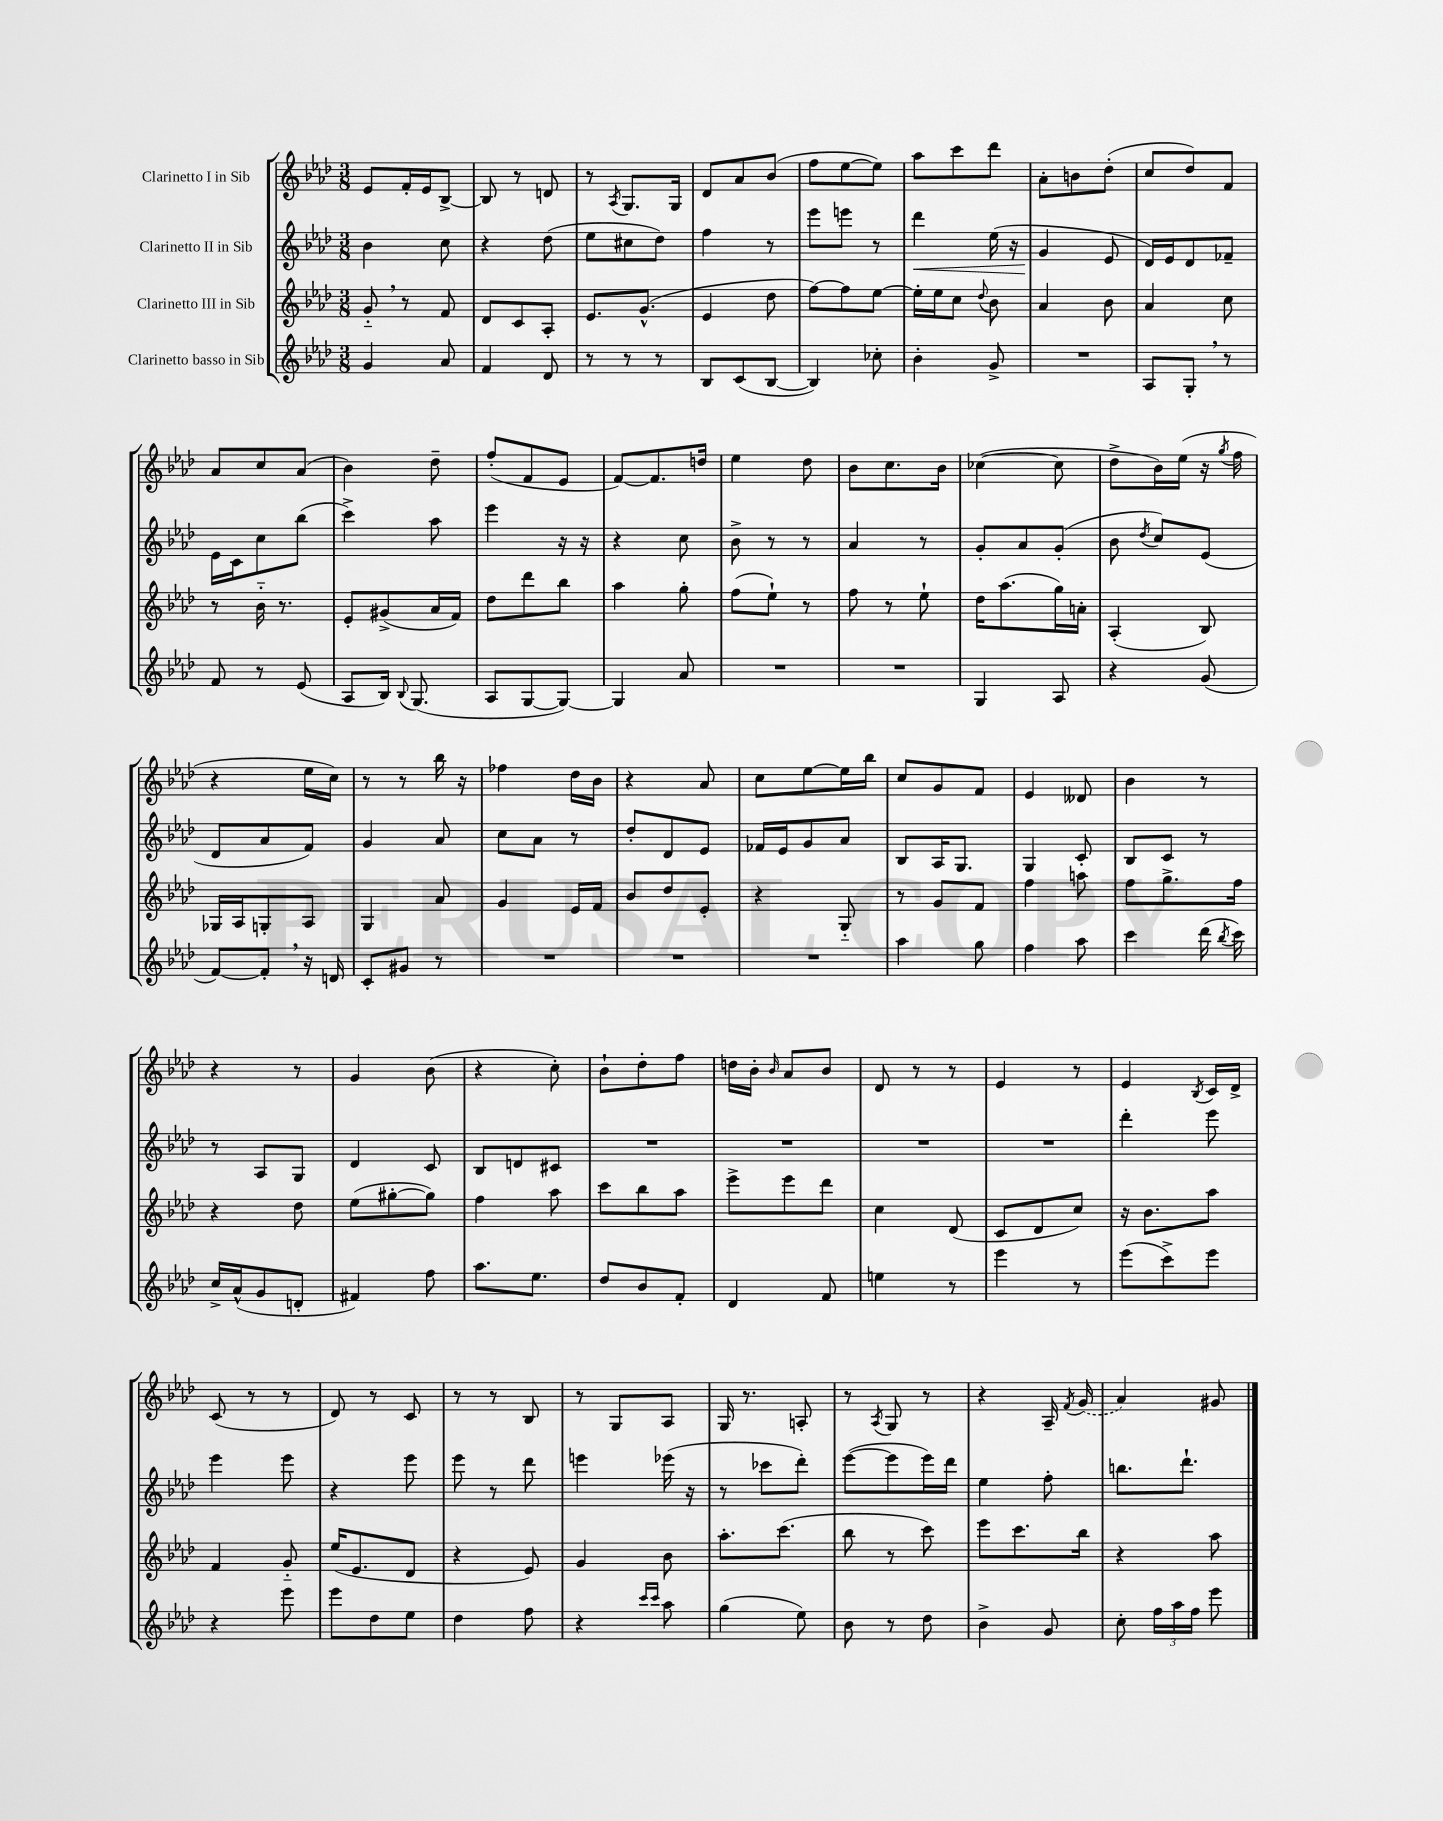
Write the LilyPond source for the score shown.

<<
\new StaffGroup <<
\new Staff = "s0" \with { instrumentName = "Clarinetto I in Sib" } {
    \clef treble \key aes \major \numericTimeSignature \time 3/8
    \autoBeamOff ees'8[ f'16-. ees'16 bes8]~-> |
    bes8 r8 d'8 |
    r8 \acciaccatura { aes8 } g8.[ g16] |
    des'8[ aes'8 bes'8]( |
    f''8[ ees''8~ ees''8]) |
    aes''8[ c'''8 des'''8] |
    aes'8[-. b'8 des''8]-.( |
    c''8[ des''8) f'8] |
    aes'8[ c''8 aes'8]( |
    bes'4) des''8-- |
    f''8[-.( f'8 ees'8] |
    f'8[~) f'8. d''16] |
    ees''4 des''8 |
    bes'8[ c''8. bes'16] |
    ces''4~( ces''8 |
    des''8[-> bes'16) ees''16]( r16 \acciaccatura { g''8 } f''16 |
    r4 ees''16[ c''16]) |
    r8 r8 bes''16 r16 |
    fes''4 des''16[ bes'16] |
    r4 aes'8 |
    c''8[ ees''8~ ees''16 bes''16] |
    c''8[ g'8 f'8] |
    ees'4 deses'8 |
    bes'4 r8 |
    r4 r8 |
    g'4 bes'8( |
    r4 c''8-.) |
    bes'8[-! des''8-. f''8] |
    d''16[ bes'16]-. \grace { bes'16 } aes'8[ bes'8] |
    des'8 r8 r8 |
    ees'4 r8 |
    ees'4 \acciaccatura { bes8 } c'16[ des'16]-> |
    c'8( r8 r8 |
    des'8) r8 c'8 |
    r8 r8 bes8 |
    r8 g8[ aes8] |
    g16 r8. a8-. |
    r8 \acciaccatura { aes8 } g8 r8 |
    r4 aes16-- \acciaccatura { f'8 } \once \slurDashed g'16( |
    aes'4) gis'8 \bar "|." |
}
\new Staff = "s1" \with { instrumentName = "Clarinetto II in Sib" } {
    \clef treble \key aes \major \numericTimeSignature \time 3/8
    \autoBeamOff bes'4 c''8 |
    r4 des''8( |
    ees''8[ cis''8 des''8]) |
    f''4 r8 |
    ees'''8[ e'''8] r8 |
    des'''4\< ees''16( r16 |
    g'4\! ees'8 |
    des'16[) ees'16 des'8 fes'8]-- |
    ees'16[ c'16 c''8 bes''8]( |
    c'''4->) aes''8 |
    ees'''4 r16 r16 |
    r4 c''8 |
    bes'8-> r8 r8 |
    aes'4 r8 |
    g'8[-. aes'8 g'8]-.( |
    bes'8 \acciaccatura { des''8 } c''8[) ees'8]( |
    des'8[ aes'8 f'8]) |
    g'4 aes'8 |
    c''8[ aes'8] r8 |
    des''8[-. des'8 ees'8] |
    fes'16[ ees'16 g'8 aes'8] |
    bes8[ aes16 g8.] |
    g4 c'8-. |
    bes8[ c'8] r8 |
    r8 aes8[ g8] |
    des'4 c'8 |
    bes8[ d'8 cis'8] |
    R4. |
    R4. |
    R4. |
    R4. |
    des'''4-. ees'''8 |
    ees'''4 ees'''8 |
    r4 ees'''8 |
    ees'''8 r8 des'''8 |
    e'''4 ees'''16( r16 |
    r8 ces'''8[ des'''8]-.) |
    ees'''8[~( ees'''8 ees'''16) des'''16] |
    ees''4 f''8-. |
    b''8.[ des'''8.]-! \bar "|." |
}
\new Staff = "s2" \with { instrumentName = "Clarinetto III in Sib" } {
    \clef treble \key aes \major \numericTimeSignature \time 3/8
    \autoBeamOff g'8-_ \breathe r8 f'8 |
    des'8[ c'8 aes8]-. |
    ees'8.[ g'8.]-^( |
    ees'4 des''8 |
    f''8[~) f''8 ees''8]~ |
    ees''16[-. ees''16 c''8] \appoggiatura { des''8 } bes'8 |
    aes'4 bes'8 |
    aes'4 c''8 |
    r8 bes'16-_ r8. |
    ees'8[-. gis'8->( aes'16 f'16]) |
    des''8[ des'''8 bes''8] |
    aes''4 g''8-. |
    f''8[( ees''8]-!) r8 |
    f''8 r8 ees''8-! |
    des''16[ aes''8.( g''16) a'16]-. |
    aes4-.( bes8) |
    ges16[ aes16 g8-. aes8] |
    g4 aes'8 |
    g'4 ees'16[ f'16] |
    bes'8[ des''8 ees'8]-. |
    r4 g8-_ |
    r8 g'8[ f'8] |
    f''4 a''8 |
    f''8[ g''8.-> f''16] |
    r4 des''8 |
    ees''8[( gis''8~-. gis''8]) |
    f''4 aes''8 |
    c'''8[ bes''8 aes''8] |
    ees'''8[-> ees'''8 des'''8] |
    c''4 des'8( |
    c'8[ des'8 c''8]) |
    r16 bes'8.[ aes''8] |
    f'4 g'8-_ |
    ees''16[( ees'8. des'8] |
    r4 ees'8) |
    g'4 bes'8 |
    aes''8.[-. c'''8.]( |
    bes''8 r8 c'''8) |
    ees'''8[ c'''8. bes''16] |
    r4 aes''8 \bar "|." |
}
\new Staff = "s3" \with { instrumentName = "Clarinetto basso in Sib" } {
    \clef treble \key aes \major \numericTimeSignature \time 3/8
    \autoBeamOff g'4 aes'8 |
    f'4 des'8 |
    r8 r8 r8 |
    bes8[ c'8( bes8]~ |
    bes4) ces''8-. |
    bes'4-. g'8-> |
    R4. |
    aes8[ g8]-. \breathe r8 |
    f'8 r8 ees'8( |
    aes8[ bes16]) \appoggiatura { bes8 } g8.( |
    aes8[ g8~ g8]~) |
    g4 aes'8 |
    R4. |
    R4. |
    g4 aes8 |
    r4 g'8( |
    f'8[~) f'8]-. \breathe r16 d'16 |
    c'8[-. gis'8] r8 |
    R4. |
    R4. |
    R4. |
    aes''4 g''8 |
    f''4 aes''8 |
    c'''4 des'''16( \acciaccatura { bes''8 } c'''16) |
    c''16[-> aes'16-^( g'8 d'8]-. |
    fis'4) f''8 |
    aes''8.[ ees''8.] |
    des''8[ bes'8 f'8]-. |
    des'4 f'8 |
    e''4 r8 |
    ees'''4 r8 |
    ees'''8[( c'''8->) ees'''8] |
    r4 ees'''8 |
    ees'''8[ des''8 ees''8] |
    des''4 f''8 |
    r4 \grace { c'''16[ c'''16] } aes''8 |
    g''4( ees''8) |
    bes'8 r8 des''8 |
    bes'4-> g'8 |
    c''8-. \tuplet 3/2 { f''16[ aes''16 f''16] } ees'''8 \bar "|." |
}
>>
>>
\layout { \context { \Score \remove "Bar_number_engraver" } }
